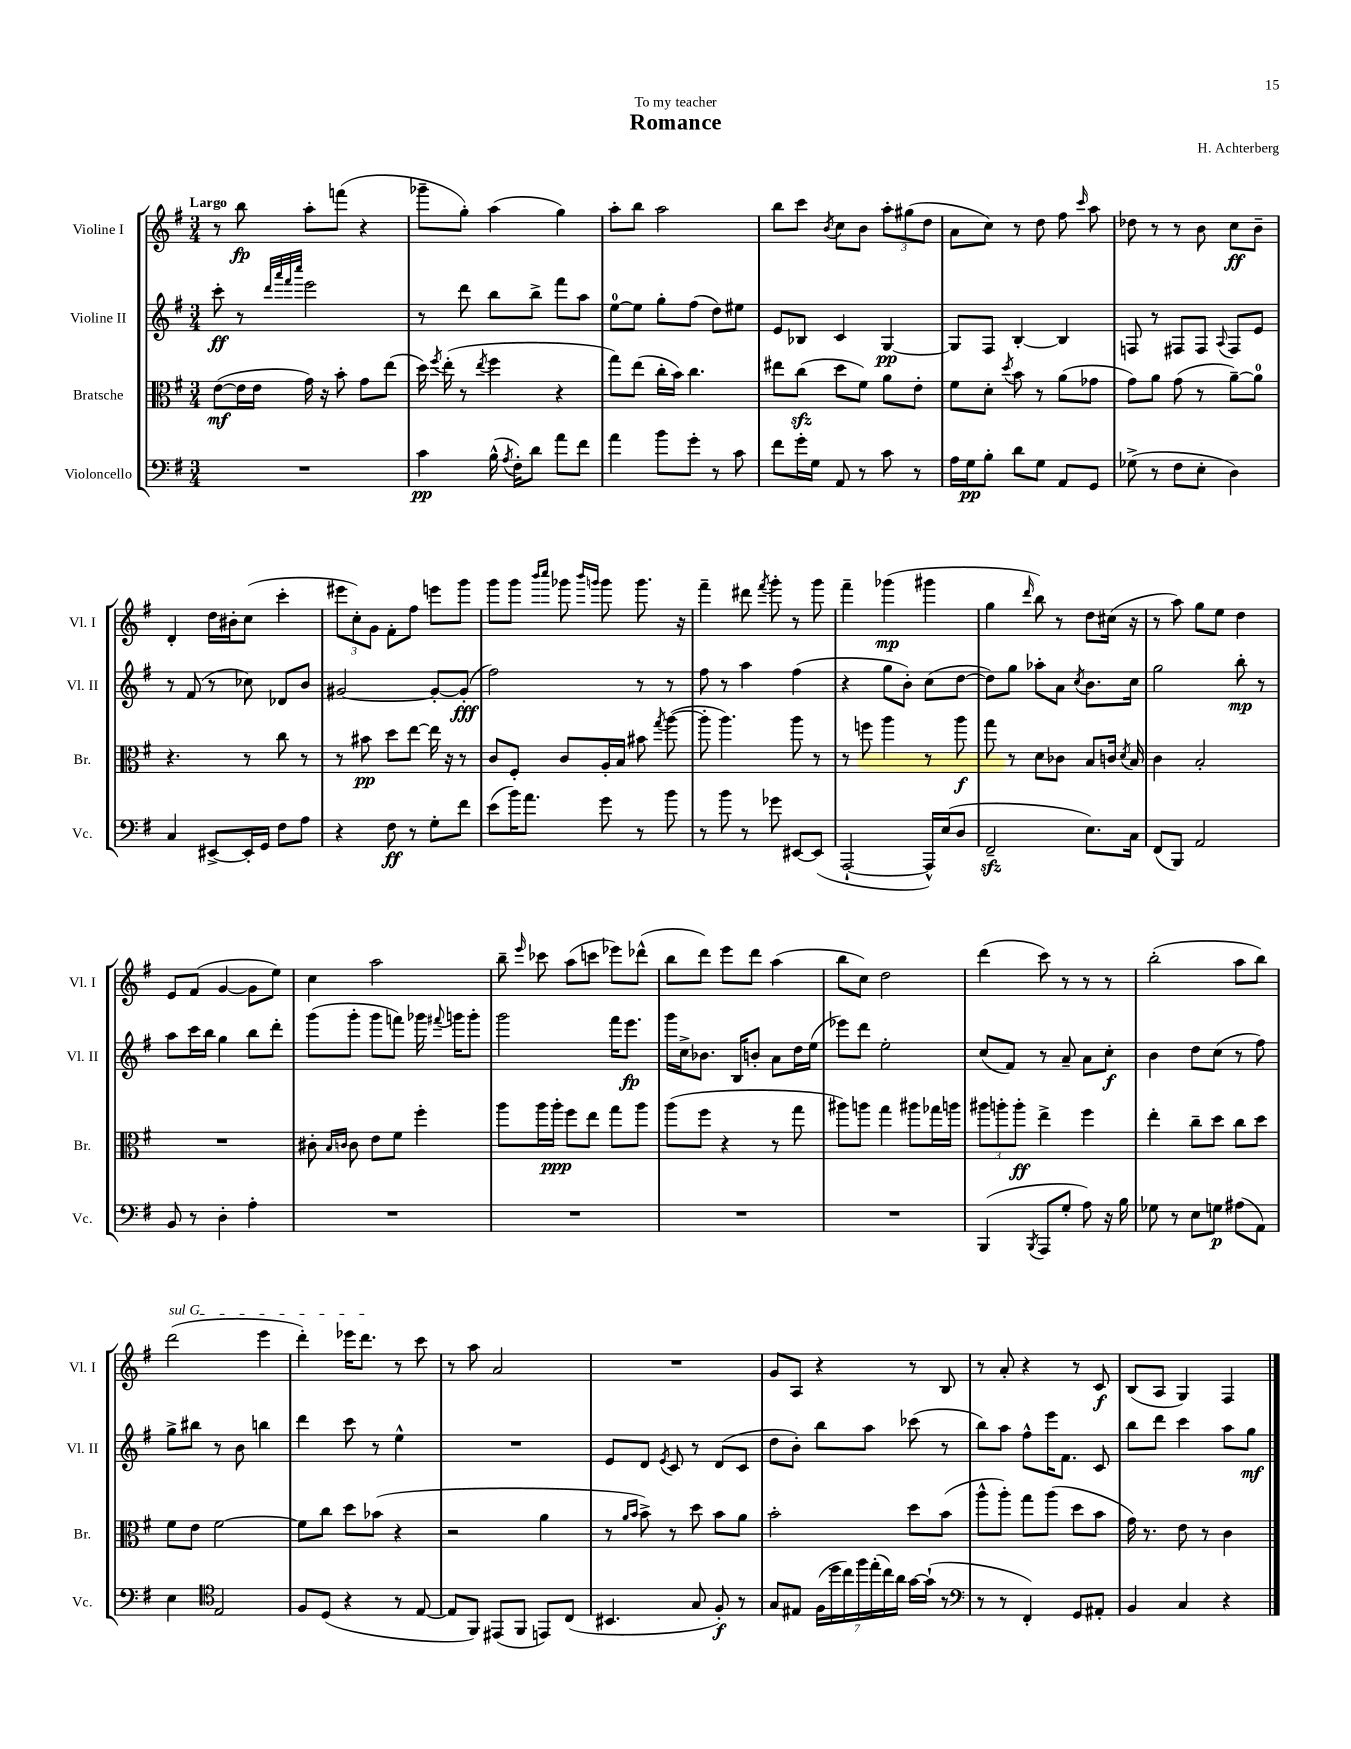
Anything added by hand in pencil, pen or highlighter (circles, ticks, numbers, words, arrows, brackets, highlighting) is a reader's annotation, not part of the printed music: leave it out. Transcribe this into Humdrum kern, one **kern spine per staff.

**kern	**dynam	**kern	**dynam	**kern	**dynam	**kern	**dynam
*part4	*part4	*part3	*part3	*part2	*part2	*part1	*part1
*staff4	*staff4	*staff3	*staff3	*staff2	*staff2	*staff1	*staff1
*I"Violoncello	*	*I"Bratsche	*	*I"Violine II	*	*I"Violine I	*
*I'Vc.	*	*I'Br.	*	*I'Vl. II	*	*I'Vl. I	*
*clefF4	*	*clefC3	*	*clefG2	*	*clefG2	*
*k[f#]	*	*k[f#]	*	*k[f#]	*	*k[f#]	*
*M3/4	*	*M3/4	*	*M3/4	*	*M3/4	*
=1	=1	=1	=1	=1	=1	=1	=1
!	!	!	!	!	!	!LO:TX:a:B:t=Largo	!
2.r	.	([8e\L	mf	8ccc'\	ff	8r	.
.	.	16e\L]	.	8r	.	8bb\	fp
.	.	16e\JJ	.	.	.	.	.
.	.	.	.	32qqddd/LLL	.	.	.
.	.	.	.	32qqaaa/	.	.	.
.	.	.	.	32qqfff#/	.	.	.
.	.	.	.	32qqcccc/JJJ	.	.	.
.	.	16g\)	.	2eee\	.	8aa'\L	.
.	.	16r	.	.	.	.	.
.	.	8b'\	.	.	.	(8fffn\J	.
.	.	8g\L	.	.	.	4r	.
.	.	(8ee\J	.	.	.	.	.
=2	=2	=2	=2	=2	=2	=2	=2
4c\	pp	16dd\)	.	8r	.	8ggg-X~\L	.
.	.	8qff#/	.	.	.	.	.
.	.	(16ee'\	.	.	.	.	.
.	.	8r	.	8ddd\	.	8gg'\J)	.
.	.	8qee/	.	.	.	.	.
(16B^^\	.	4ff#\	.	8bb\L	.	(4aa\	.
8qA/	.	.	.	.	.	.	.
16F#'\KL)	.	.	.	.	.	.	.
8d\J	.	.	.	8bb^\J	.	.	.
8a\L	.	4r	.	8fff#\L	.	4gg\)	.
8f#\J	.	.	.	8aa\J	.	.	.
=3	=3	=3	=3	=3	=3	=3	=3
4a\	.	8gg\L)	.	[8ee\L	.	8aa'\L	.
.	.	(8ee\J	.	8ee\J]	.	8bb\J	.
8b\L	.	16cc'\LL	.	8gg'\L	.	2aa\	.
.	.	16b\JJ)	.	.	.	.	.
8g'\J	.	4.cc\	.	(8ff#\J	.	.	.
8r	.	.	.	8dd\L)	.	.	.
8c\	.	.	.	8ee#X\J	.	.	.
=4	=4	=4	=4	=4	=4	=4	=4
8f#\L	.	8ee#X\L	.	8e/L	.	8bb\L	.
16g'\L	.	(8cczz\J	.	8B-X/J	.	8ccc\J	.
16G\JJ	.	.	.	.	.	.	.
.	.	.	.	.	.	8qb/	.
8AA/	.	8dd\L	.	4c/	.	8cc\L	.
8r	.	8f#\J)	.	.	.	8b\J	.
8c\	.	8a\L	.	[4G/	pp	12aa'\L	.
.	.	.	.	.	.	(12gg#X\	.
8r	.	8e'\J	.	.	.	.	.
.	.	.	.	.	.	12dd\J	.
=5	=5	=5	=5	=5	=5	=5	=5
16A\LL	.	8f#\L	.	8G/L]	.	8a\L	.
16G\J	pp	.	.	.	.	.	.
8B'\J	.	8d'\J	.	8F#/J	.	8cc\J)	.
.	.	8qdd/	.	.	.	.	.
8d\L	.	8b\	.	[4B'/	.	8r	.
8G\J	.	8r	.	.	.	8dd\	.
8AA/L	.	(8a\L	.	4B/]	.	8ff#\	.
.	.	.	.	.	.	16qqccc/	.
8GG/J	.	8g-X\J	.	.	.	8aa\	.
=6	=6	=6	=6	=6	=6	=6	=6
(8G-X^\	.	8g\L)	.	8Fn/	.	8dd-X\	.
8r	.	8a\J	.	8r	.	8r	.
8F#\L	.	(8g\	.	8F#X/L	.	8r	.
8E'\J	.	8r	.	8F#/J	.	8b\	.
.	.	.	.	8qqA/	.	.	.
4D\)	.	[8a~\L)	.	8F#/L	.	8cc\L	ff
.	.	8a\J]	.	8e/J	.	8b~\J	.
!!LO:LB:g=z
=7	=7	=7	=7	=7	=7	=7	=7
4C/	.	4.r	.	8r	.	4d'/	.
.	.	.	.	(8f#/	.	.	.
[8EE#X^/L	.	.	.	8r	.	16dd\LL	.
.	.	.	.	.	.	16b#X'\J	.
16EE#'/L]	.	8r	.	8cc-X\)	.	(8cc\J	.
16GG/JJ	.	.	.	.	.	.	.
8F#\L	.	8cc\	.	8d-X/L	.	4ccc'\	.
8A\J	.	8r	.	8b/J	.	.	.
=8	=8	=8	=8	=8	=8	=8	=8
4r	.	8r	.	[2g#X/	.	12eee#X\L	.
.	.	.	.	.	.	12cc'\)	.
.	.	8b#X\	pp	.	.	.	.
.	.	.	.	.	.	12g\J	.
8F#\	ff	8dd\L	.	.	.	8f#'\L	.
8r	.	[8ee\J	.	.	.	8ff#\J	.
8G'\L	.	16ee\]	.	8g#'/L_	.	8eeen\L	.
.	.	16r	.	.	.	.	.
8f#\J	.	8r	.	(8g#'/J]	fff	8ggg\J	.
=9	=9	=9	=9	=9	=9	=9	=9
(8e\L	.	8c/L	.	2ff#\)	.	8ggg\L	.
16b\K)	.	8F#'/J	.	.	.	8ggg\J	.
8.a\J	.	.	.	.	.	.	.
.	.	.	.	.	.	16qqbbb/LL	.
.	.	.	.	.	.	16qqcccc/JJ	.
.	.	8c/L	.	.	.	8ggg-X\	.
.	.	.	.	.	.	16qqbbb/LL	.
.	.	.	.	.	.	16qqgggn/JJ	.
8g\	.	16A'/L	.	.	.	8ggg\	.
.	.	16B/JJ	.	.	.	.	.
8r	.	8b#X\	.	8r	.	8.ggg\	.
.	.	8qgg/	.	.	.	.	.
8b\	.	([8aa\	.	8r	.	.	.
.	.	.	.	.	.	16r	.
=10	=10	=10	=10	=10	=10	=10	=10
8r	.	8aa'\]	.	8ff#\	.	4fff#~\	.
8b\	.	4.aa\)	.	8r	.	.	.
8r	.	.	.	4aa\	.	8ddd#X\	.
.	.	.	.	.	.	8qfff#/	.
8g-X\	.	.	.	.	.	8ggg'\	.
[8EE#X/L	.	8aa\	.	(4ff#\	.	8r	.
(8EE#/J]	.	8r	.	.	.	8ggg\	.
=11	=11	=11	=11	=11	=11	=11	=11
[2AAA`/	.	8r	.	4r	.	4fff#~\	.
.	.	8ffn\	.	.	.	.	.
.	.	4aa\	.	8gg\L	.	(4ggg-X\	mp
.	.	.	.	8b'\J)	.	.	.
16AAA^^/LL])	.	8r	.	(8cc\L	.	4ggg#X\	.
(16E/J	.	.	.	.	.	.	.
8D/J	.	8aa\	f	[8dd\J	.	.	.
=12	=12	=12	=12	=12	=12	=12	=12
2FF#zz~/	.	8gg\	.	8dd\L])	.	4gg\	.
.	.	8r	.	8gg\J	.	.	.
.	.	.	.	.	.	16qqddd/	.
.	.	8d\L	.	8aa-X'\L	.	8bb\)	.
.	.	8c-X\J	.	8a\J	.	8r	.
.	.	.	.	8qcc/	.	.	.
8.E\L)	.	8B/L	.	8.b\L	.	8dd\L	.
.	.	16cn/Jk	.	.	.	(16cc#X\Jk	.
.	.	8qd/	.	.	.	.	.
16C\Jk	.	16B/	.	16cc\Jk	.	16r	.
=13	=13	=13	=13	=13	=13	=13	=13
(8FF#/L	.	4c\	.	2gg\	.	8r	.
8BBB/J)	.	.	.	.	.	8aa\)	.
2AA/	.	2B'/	.	.	.	8gg\L	.
.	.	.	.	.	.	8ee\J	.
.	.	.	.	8bb'\	mp	4dd\	.
.	.	.	.	8r	.	.	.
!!LO:LB:g=z
=14	=14	=14	=14	=14	=14	=14	=14
8BB/	.	2.r	.	8aa\L	.	8e/L	.
8r	.	.	.	16ccc\L	.	(8f#/J	.
.	.	.	.	16bb\JJ	.	.	.
4D'\	.	.	.	4gg\	.	[4g/	.
4A'\	.	.	.	8bb\L	.	8g\L]	.
.	.	.	.	8ddd'\J	.	8ee\J)	.
=15	=15	=15	=15	=15	=15	=15	=15
2.r	.	8c#X'\	.	(8ggg\L	.	4cc\	.
.	.	16qqB/LL	.	.	.	.	.
.	.	16qqcn/JJ	.	.	.	.	.
.	.	8c\	.	8ggg'\J	.	.	.
.	.	8e\L	.	8ggg\L	.	2aa\	.
.	.	8f#\J	.	8fffn\J)	.	.	.
.	.	4ff#'\	.	16ggg-X\	.	.	.
.	.	.	.	8qqfff#X/	.	.	.
.	.	.	.	16gggn\KL	.	.	.
.	.	.	.	8ggg'\J	.	.	.
=16	=16	=16	=16	=16	=16	=16	=16
2.r	.	8aa\L	.	2ggg\	.	8bb~\	.
.	.	.	.	.	.	16qqeee/	.
.	.	16aa\L	.	.	.	8ccc-X\	.
.	.	16aa'\JJ	ppp	.	.	.	.
.	.	8ff#\L	.	.	.	(8aa\L	.
.	.	8ee\J	.	.	.	8cccn\J	.
.	.	8gg\L	.	16fff#\KL	.	8eee-X\L)	.
.	.	.	.	8.eee\J	fp	.	.
.	.	8aa\J	.	.	.	(8ddd-X^^\J	.
=17	=17	=17	=17	=17	=17	=17	=17
2.r	.	(8aa\L	.	16ggg\LL	.	8bb\L	.
.	.	.	.	16cc^\J	.	.	.
.	.	8ff#\J	.	8.b-X\J	.	8ddd\J)	.
.	.	4r	.	.	.	8eee\L	.
.	.	.	.	16B/KL	.	.	.
.	.	.	.	8bn'/J	.	8ddd\J	.
.	.	8r	.	8a\L	.	(4aa\	.
.	.	8gg\	.	16dd\L	.	.	.
.	.	.	.	(16ee\JJ	.	.	.
=18	=18	=18	=18	=18	=18	=18	=18
2.r	.	8aa#X\L)	.	8eee-X\L)	.	8bb\L	.
.	.	8aan\J	.	8ddd\J	.	8cc\J)	.
.	.	4gg\	.	2ee'\	.	2dd\	.
.	.	8aa#X\L	.	.	.	.	.
.	.	16gg-X\L	.	.	.	.	.
.	.	16aan\JJ	.	.	.	.	.
=19	=19	=19	=19	=19	=19	=19	=19
(4BBB/	.	12aa#X\L	.	(8cc/L	.	(4ddd\	.
.	.	12aan'\	.	.	.	.	.
.	.	.	.	8f#/J)	.	.	.
.	.	12aa'\J	ff	.	.	.	.
8qBBB/	.	.	.	.	.	.	.
8AAA/L	.	4ee^\	.	8r	.	8ccc\)	.
8G'/J	.	.	.	8a~/	.	8r	.
8A\)	.	4ff#\	.	8a\L	.	8r	.
16r	.	.	.	8cc'\J	f	8r	.
16B\	.	.	.	.	.	.	.
=20	=20	=20	=20	=20	=20	=20	=20
8G-X\	.	4ee'\	.	4b\	.	(2bb'\	.
8r	.	.	.	.	.	.	.
8E\L	.	8cc~\L	.	8dd\L	.	.	.
8Gn\J	p	8dd\J	.	(8cc\J	.	.	.
(8A#X\L	.	8cc\L	.	8r	.	8aa\L	.
8AA\J)	.	8dd\J	.	8ff#\)	.	8bb\J)	.
!!LO:LB:g=z
=21	=21	=21	=21	=21	=21	=21	=21
!	!	!	!	!	!	!LO:TX:a:i:t=sul G	!
4E\	.	8f#\L	.	8gg^\L	.	(2ddd\	.
.	.	8e\J	.	8bb#X\J	.	.	.
*clefC4	*	*	*	*	*	*	*
2E/	.	[2f#\	.	8r	.	.	.
.	.	.	.	8b\	.	.	.
.	.	.	.	4bbn\	.	4eee\	.
=22	=22	=22	=22	=22	=22	=22	=22
8F#/L	.	8f#\L]	.	4ddd\	.	4ddd'\)	.
(8D/J	.	8cc\J	.	.	.	.	.
4r	.	8dd\L	.	8ccc\	.	16eee-X\KL	.
.	.	.	.	.	.	8.ddd\J	.
.	.	(8b-X\J	.	8r	.	.	.
8r	.	4r	.	4ee^^\	.	8r	.
[8E/	.	.	.	.	.	8ccc\	.
=23	=23	=23	=23	=23	=23	=23	=23
8E/L]	.	2r	.	2.r	.	8r	.
8FF#/J)	.	.	.	.	.	8aa\	.
(8EE#X/L	.	.	.	.	.	2a/	.
8FF#/J	.	.	.	.	.	.	.
8EEn/L)	.	4a\	.	.	.	.	.
(8C/J	.	.	.	.	.	.	.
=24	=24	=24	=24	=24	=24	=24	=24
4.BB#X/	.	8r	.	8e/L	.	2.r	.
.	.	16qqa/LL	.	.	.	.	.
.	.	16qqb/JJ	.	.	.	.	.
.	.	8b^\)	.	8d/J	.	.	.
.	.	.	.	8qe/	.	.	.
.	.	8r	.	8c/	.	.	.
8G/	.	8dd\	.	8r	.	.	.
8F#'/)	f	8b\L	.	(8d/L	.	.	.
8r	.	8a\J	.	8c/J	.	.	.
=25	=25	=25	=25	=25	=25	=25	=25
8G/L	.	2b'\	.	8dd\L	.	8g/L	.
8E#X/J	.	.	.	8b'\J)	.	8A/J	.
(28F#\LL	.	.	.	8bb\L	.	4r	.
28dd\	.	.	.	.	.	.	.
28cc\)	.	.	.	.	.	.	.
28ff#\	.	.	.	.	.	.	.
.	.	.	.	8aa\J	.	.	.
(28ee'\	.	.	.	.	.	.	.
28cc\)	.	.	.	.	.	.	.
28a\JJ	.	.	.	.	.	.	.
[16g\LL	.	8dd\L	.	(8ccc-X\	.	8r	.
(16g`\JJ]	.	.	.	.	.	.	.
8r	.	(8b\J	.	8r	.	8B/	.
=26	=26	=26	=26	=26	=26	=26	=26
*clefF4	*	*	*	*	*	*	*
8r	.	8aa^^\L	.	8bb\L)	.	8r	.
8r	.	8aa'\J)	.	8aa\J	.	8a'/	.
4FF#'/)	.	8gg\L	.	8ff#^^\L	.	4r	.
.	.	(8aa\J	.	16eee\K	.	.	.
.	.	.	.	8.f#\J	.	.	.
8GG/L	.	8dd\L	.	.	.	8r	.
8AA#X'/J	.	8b\J	.	8c/	.	8c/	f
=27	=27	=27	=27	=27	=27	=27	=27
4BB/	.	16g\)	.	8bb\L	.	(8B/L	.
.	.	8.r	.	.	.	.	.
.	.	.	.	8ddd\J	.	8A/J	.
4C/	.	8e\	.	4ccc\	.	4G/)	.
.	.	8r	.	.	.	.	.
4r	.	4c\	.	8aa\L	.	4F#/	.
.	.	.	.	8gg\J	mf	.	.
==	==	==	==	==	==	==	==
*-	*-	*-	*-	*-	*-	*-	*-
